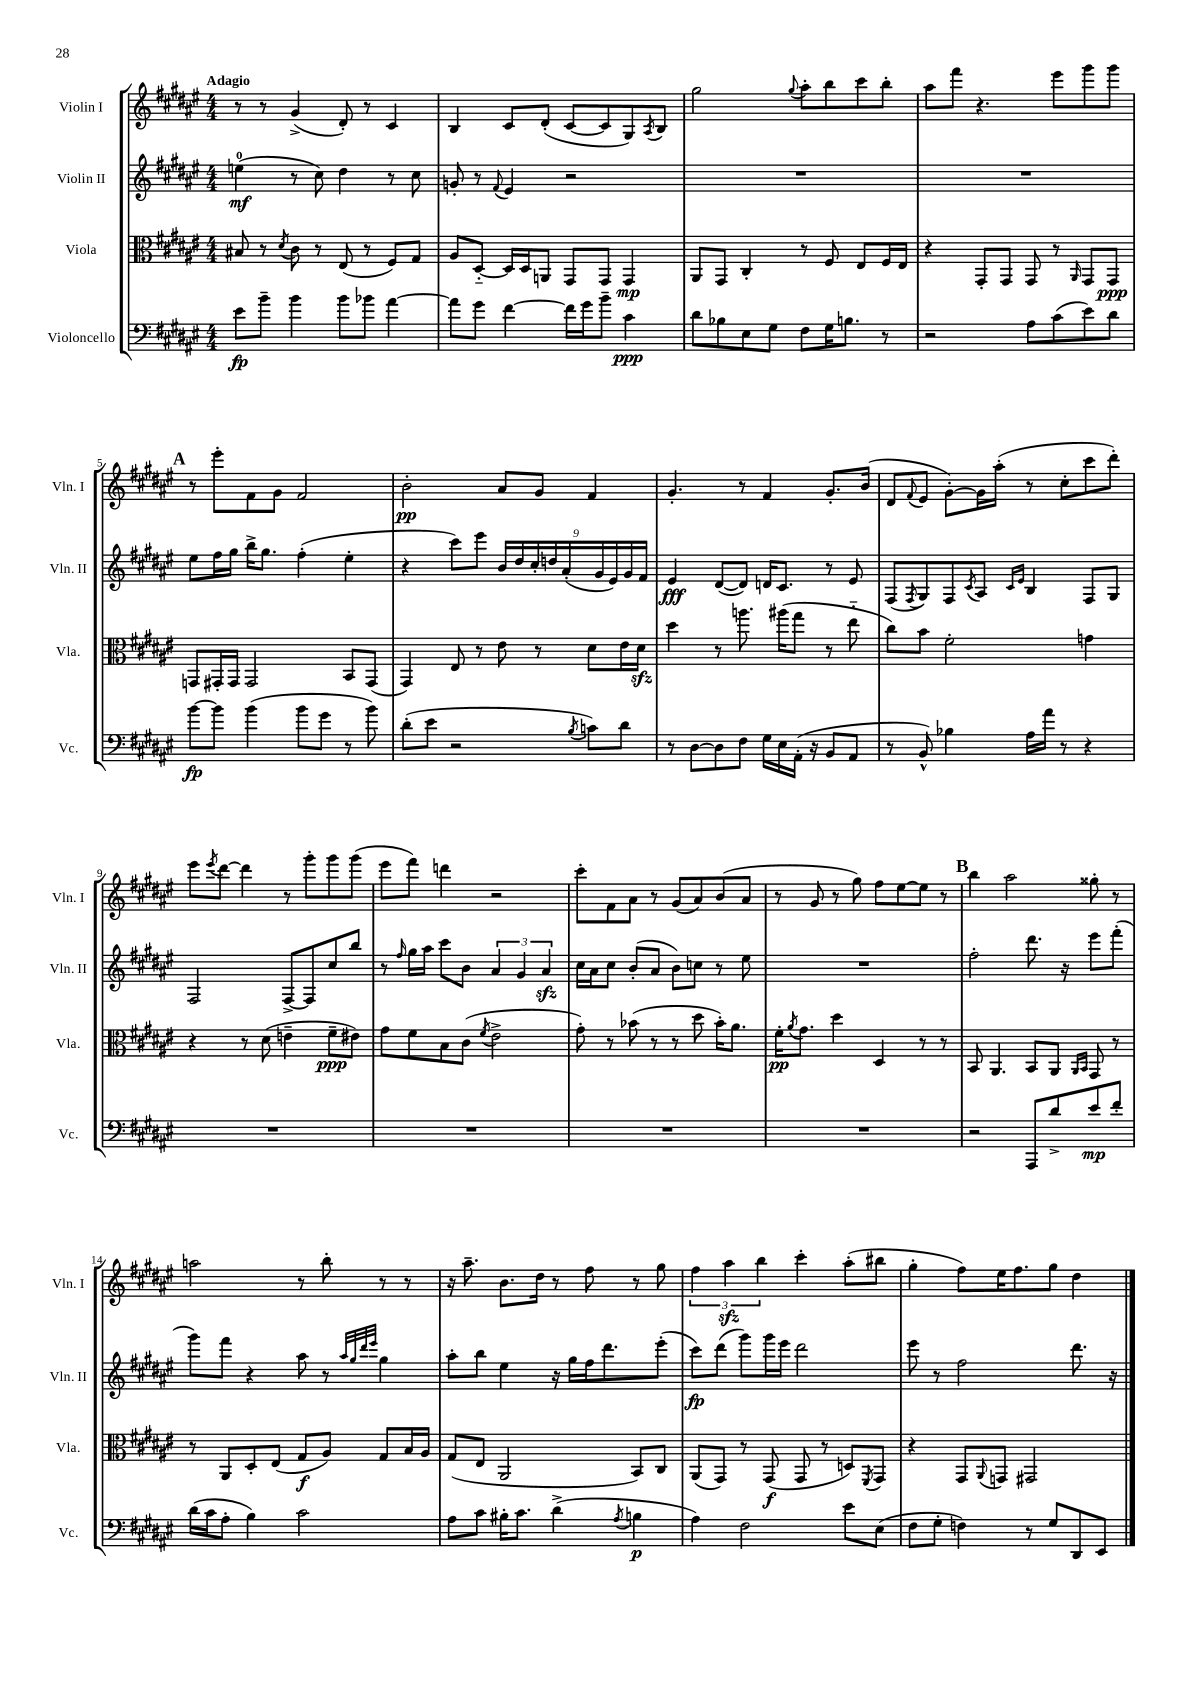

**kern	**dynam	**kern	**dynam	**kern	**dynam	**kern	**dynam
*part4	*part4	*part3	*part3	*part2	*part2	*part1	*part1
*staff4	*staff4	*staff3	*staff3	*staff2	*staff2	*staff1	*staff1
*I"Violoncello	*	*I"Viola	*	*I"Violin II	*	*I"Violin I	*
*I'Vc.	*	*I'Vla.	*	*I'Vln. II	*	*I'Vln. I	*
*clefF4	*	*clefC3	*	*clefG2	*	*clefG2	*
*k[f#c#g#d#a#e#]	*	*k[f#c#g#d#a#e#]	*	*k[f#c#g#d#a#e#]	*	*k[f#c#g#d#a#e#]	*
*M4/4	*	*M4/4	*	*M4/4	*	*M4/4	*
=1	=1	=1	=1	=1	=1	=1	=1
!	!	!	!	!	!	!LO:TX:a:B:t=Adagio	!
8e#\L	fp	8B#X/	.	(4een\	mf	8r	.
8b~\J	.	8r	.	.	.	8r	.
.	.	8qd#/	.	.	.	.	.
4b\	.	8c#\	.	8r	.	(4g#^/	.
.	.	8r	.	8cc#\)	.	.	.
8b\L	.	(8E#/	.	4dd#\	.	8d#'/)	.
8b-X\J	.	8r	.	.	.	8r	.
[4a#\	.	8F#/L)	.	8r	.	4c#/	.
.	.	8G#/J	.	8cc#\	.	.	.
=2	=2	=2	=2	=2	=2	=2	=2
8a#\L]	.	8A#/L	.	8gn'/	.	4B/	.
8g#\J	.	[8D#/J	.	8r	.	.	.
.	.	.	.	8qqf#/	.	.	.
[4f#\	.	16D#/LL]	.	4e#/	.	8c#/L	.
.	.	16D#/J	.	.	.	.	.
.	.	8AAn/J	.	.	.	(8d#'/J	.
16f#\LL]	.	8GG#/L	.	2r	.	[8c#/L	.
16g#\J	.	.	.	.	.	.	.
8b~\J	.	8GG#/J	.	.	.	8c#/]	.
4c#\	ppp	4GG#/	mp	.	.	8G#/)	.
.	.	.	.	.	.	8qA#/	.
.	.	.	.	.	.	8B/J	.
=3	=3	=3	=3	=3	=3	=3	=3
8d#\L	.	8AA#/L	.	1r	.	2gg#\	.
8B-X\	.	8GG#/J	.	.	.	.	.
8E#\	.	4C#'/	.	.	.	.	.
8G#\J	.	.	.	.	.	.	.
.	.	.	.	.	.	8qqgg#/	.
8F#\L	.	8r	.	.	.	8aa#'\L	.
16G#\K	.	8F#/	.	.	.	8bb\	.
8.Bn\J	.	.	.	.	.	.	.
.	.	8E#/L	.	.	.	8ccc#\	.
8r	.	16F#/L	.	.	.	8bb'\J	.
.	.	16E#/JJ	.	.	.	.	.
=4	=4	=4	=4	=4	=4	=4	=4
2r	.	4r	.	1r	.	8aa#\L	.
.	.	.	.	.	.	8fff#\J	.
.	.	8GG#'/L	.	.	.	4.r	.
.	.	8GG#/J	.	.	.	.	.
8A#\L	.	8GG#/	.	.	.	.	.
(8c#\	.	8r	.	.	.	8eee#\L	.
.	.	16qqAA#/	.	.	.	.	.
8e#\)	.	8GG#/L	.	.	.	8ggg#\	.
8d#\J	.	8GG#/J	ppp	.	.	8ggg#\J	.
!!LO:LB:g=z
!!LO:REH:place=s1:t=A
=5	=5	=5	=5	=5	=5	=5	=5
[8b\L	fp	8GGn/L	.	8ee#\L	.	8r	.
8b\J]	.	16GG#X'/L	.	16ff#\L	.	8eee#'\L	.
.	.	16GG#/JJ	.	16gg#\JJ	.	.	.
(4b\	.	2GG#/	.	16bb^\KL	.	8f#\	.
.	.	.	.	8.gg#\J	.	.	.
.	.	.	.	.	.	8g#\J	.
8b\L	.	.	.	(4ff#'\	.	2f#/	.
8g#\J	.	.	.	.	.	.	.
8r	.	8BB/L	.	4ee#'\	.	.	.
8b\)	.	(8GG#/J	.	.	.	.	.
=6	=6	=6	=6	=6	=6	=6	=6
(8d#'\L	.	4GG#/)	.	4r	.	2b'\	pp
8e#\J	.	.	.	.	.	.	.
2r	.	8E#/	.	8ccc#\L)	.	.	.
.	.	8r	.	8eee#\J	.	.	.
.	.	8e#\	.	18b/LL	.	8a#/L	.
.	.	.	.	18dd#/	.	.	.
.	.	.	.	18cc#'/	.	.	.
.	.	8r	.	.	.	8g#/J	.
.	.	.	.	18ddn/	.	.	.
.	.	.	.	(18a#'/	.	.	.
8qB/	.	.	.	.	.	.	.
8cn\L)	.	8d#\L	.	.	.	4f#/	.
.	.	.	.	18g#/	.	.	.
.	.	.	.	18e#/)	.	.	.
8d#\J	.	16e#\L	.	.	.	.	.
.	.	.	.	18g#/	.	.	.
.	.	16d#zz\JJ	.	.	.	.	.
.	.	.	.	18f#/JJ	.	.	.
=7	=7	=7	=7	=7	=7	=7	=7
8r	.	4dd#\	.	4e#/	fff	4.g#'/	.
[8D#\L	.	.	.	.	.	.	.
8D#\]	.	8r	.	([8d#/L	.	.	.
8F#\J	.	8.aan\	.	8d#/J])	.	8r	.
16G#\LL	.	.	.	16dn/KL	.	4f#/	.
16E#\	.	(16aa#X\KL	.	8.c#/J	.	.	.
(16AA#'\JJ	.	8gg#\J	.	.	.	.	.
16r	.	.	.	.	.	.	.
8BB/L	.	8r	.	8r	.	8.g#'/L	.
8AA#/J	.	8ee#\	.	8e#/	.	.	.
.	.	.	.	.	.	(16b/Jk	.
=8	=8	=8	=8	=8	=8	=8	=8
8r	.	8cc#\L)	.	(8F#/L	.	8d#/L	.
.	.	.	.	8qF#/	.	8qqf#/	.
8BB^^/)	.	8b\J	.	8G#/)	.	8e#/J	.
4B-X\	.	2f#'\	.	8F#/	.	[8g#'\L)	.
.	.	.	.	8qc#/	.	.	.
.	.	.	.	8A#/J	.	16g#\L]	.
.	.	.	.	.	.	(16aa#'\JJ	.
.	.	.	.	16qqc#/LL	.	.	.
.	.	.	.	16qqe#/JJ	.	.	.
16A#\LL	.	.	.	4B/	.	8r	.
16a#\JJ	.	.	.	.	.	.	.
8r	.	.	.	.	.	8cc#'\L	.
4r	.	4gn\	.	8F#/L	.	8ccc#\	.
.	.	.	.	8G#/J	.	8ddd#'\J)	.
!!LO:LB:g=z
=9	=9	=9	=9	=9	=9	=9	=9
1r	.	4r	.	2F#/	.	8eee#\L	.
.	.	.	.	.	.	8qeee#/	.
.	.	.	.	.	.	[8ddd#\J	.
.	.	8r	.	.	.	4ddd#\]	.
.	.	(8d#\	.	.	.	.	.
.	.	4en~\	.	[8F#^/L	.	8r	.
.	.	.	.	8F#/]	.	8ggg#'\L	.
.	.	8f#~\L	ppp	8cc#/	.	8ggg#\	.
.	.	8e#X\J)	.	8bb/J	.	(8ggg#\J	.
=10	=10	=10	=10	=10	=10	=10	=10
1r	.	8g#\L	.	8r	.	8eee#\L	.
.	.	.	.	16qqff#/	.	.	.
.	.	8f#\	.	16gg#\LL	.	8fff#\J)	.
.	.	.	.	16aa#\JJ	.	.	.
.	.	8B\	.	8ccc#\L	.	4dddn\	.
.	.	(8c#\J	.	8b\J	.	.	.
.	.	8qf#/	.	.	.	.	.
.	.	2e#^\	.	6a#/	.	2r	.
.	.	.	.	6g#/	.	.	.
.	.	.	.	6a#zz/	.	.	.
=11	=11	=11	=11	=11	=11	=11	=11
1r	.	8g#'\)	.	16cc#\LL	.	8ccc#'\L	.
.	.	.	.	16a#\J	.	.	.
.	.	8r	.	8cc#\J	.	8f#\	.
.	.	(8b-X\	.	(8b'/L	.	8a#\J	.
.	.	8r	.	8a#/J	.	8r	.
.	.	8r	.	8b\L)	.	(8g#/L	.
.	.	8dd#\	.	8ccn\J	.	8a#/)	.
.	.	16b-'\KL)	.	8r	.	(8b/	.
.	.	8.a#\J	.	.	.	.	.
.	.	.	.	8ee#\	.	8a#/J	.
=12	=12	=12	=12	=12	=12	=12	=12
1r	.	16f#'\KL	pp	1r	.	8r	.
.	.	8qa#/	.	.	.	.	.
.	.	8.g#\J	.	.	.	.	.
.	.	.	.	.	.	8g#/	.
.	.	4dd#\	.	.	.	8r	.
.	.	.	.	.	.	8gg#\)	.
.	.	4D#/	.	.	.	8ff#\L	.
.	.	.	.	.	.	[8ee#\	.
.	.	8r	.	.	.	8ee#\J]	.
.	.	8r	.	.	.	8r	.
!!LO:REH:place=s1:t=B
=13	=13	=13	=13	=13	=13	=13	=13
2r	.	8BB/	.	2ff#'\	.	4bb\	.
.	.	4.AA#/	.	.	.	.	.
.	.	.	.	.	.	2aa#\	.
8AAA#/L	.	8BB/L	.	8.ddd#\	.	.	.
8d#^/	.	8AA#/J	.	.	.	.	.
.	.	.	.	16r	.	.	.
.	.	16qqAA#/LL	.	.	.	.	.
.	.	16qqBB/JJ	.	.	.	.	.
8e#/	mp	8GG#/	.	8eee#\L	.	8gg##X'\	.
8f#'/J	.	8r	.	(8fff#'\J	.	8r	.
!!LO:LB:g=z
=14	=14	=14	=14	=14	=14	=14	=14
(16d#\LL	.	8r	.	8ggg#\L)	.	2aan\	.
16c#\J	.	.	.	.	.	.	.
8A#'\J	.	8AA#/L	.	8fff#\J	.	.	.
4B\)	.	8D#'/	.	4r	.	.	.
.	.	(8E#/J	.	.	.	.	.
2c#\	.	8G#/L	f	8aa#\	.	8r	.
.	.	8A#/J)	.	8r	.	8bb'\	.
.	.	.	.	32qqaa#/LLL	.	.	.
.	.	.	.	32qqgg#/	.	.	.
.	.	.	.	32qqddd#/	.	.	.
.	.	.	.	32qqeee#/JJJ	.	.	.
.	.	8G#/L	.	4gg#\	.	8r	.
.	.	16B/L	.	.	.	8r	.
.	.	16A#/JJ	.	.	.	.	.
=15	=15	=15	=15	=15	=15	=15	=15
8A#\L	.	(8G#/L	.	8aa#'\L	.	16r	.
.	.	.	.	.	.	8.aa#~\	.
8c#\J	.	8E#/J	.	8bb\J	.	.	.
16B#X'\KL	.	2AA#/	.	4ee#\	.	8.b\L	.
8.c#\J	.	.	.	.	.	.	.
.	.	.	.	.	.	16dd#\Jk	.
(4d#^\	.	.	.	16r	.	8r	.
.	.	.	.	16gg#\LL	.	.	.
.	.	.	.	16ff#\J	.	8ff#\	.
.	.	.	.	8.ddd#\	.	.	.
8qA#/	.	.	.	.	.	.	.
4Bn\	p	8BB/L)	.	.	.	8r	.
.	.	8C#/J	.	(8eee#'\J	.	8gg#\	.
=16	=16	=16	=16	=16	=16	=16	=16
4A#\)	.	(8AA#/L	.	8ccc#\L)	fp	6ff#\	.
.	.	8GG#/J)	.	(8ddd#\J	.	.	.
.	.	.	.	.	.	6aa#zz\	.
2F#\	.	8r	.	8ggg#\L)	.	.	.
.	.	.	.	.	.	6bb\	.
.	.	(8GG#/	f	16ggg#\L	.	.	.
.	.	.	.	16eee#\JJ	.	.	.
.	.	8GG#/	.	2ddd#\	.	4ccc#'\	.
.	.	8r	.	.	.	.	.
8e#\L	.	8Dn/L)	.	.	.	(8aa#'\L	.
.	.	8qFF#/	.	.	.	.	.
(8E#\J	.	8GG#/J	.	.	.	8bb#X\J	.
=17	=17	=17	=17	=17	=17	=17	=17
8F#\L	.	4r	.	8eee#\	.	4gg#'\	.
8G#'\J	.	.	.	8r	.	.	.
4Fn\)	.	8GG#/L	.	2ff#\	.	8ff#\L)	.
.	.	8qqAA#/	.	.	.	.	.
.	.	8GGn/J	.	.	.	16ee#\K	.
.	.	.	.	.	.	8.ff#\	.
8r	.	2GG#X/	.	.	.	.	.
8G#/L	.	.	.	.	.	8gg#\J	.
8DD#/	.	.	.	8.ddd#\	.	4dd#\	.
8EE#/J	.	.	.	.	.	.	.
.	.	.	.	16r	.	.	.
==	==	==	==	==	==	==	==
*-	*-	*-	*-	*-	*-	*-	*-
